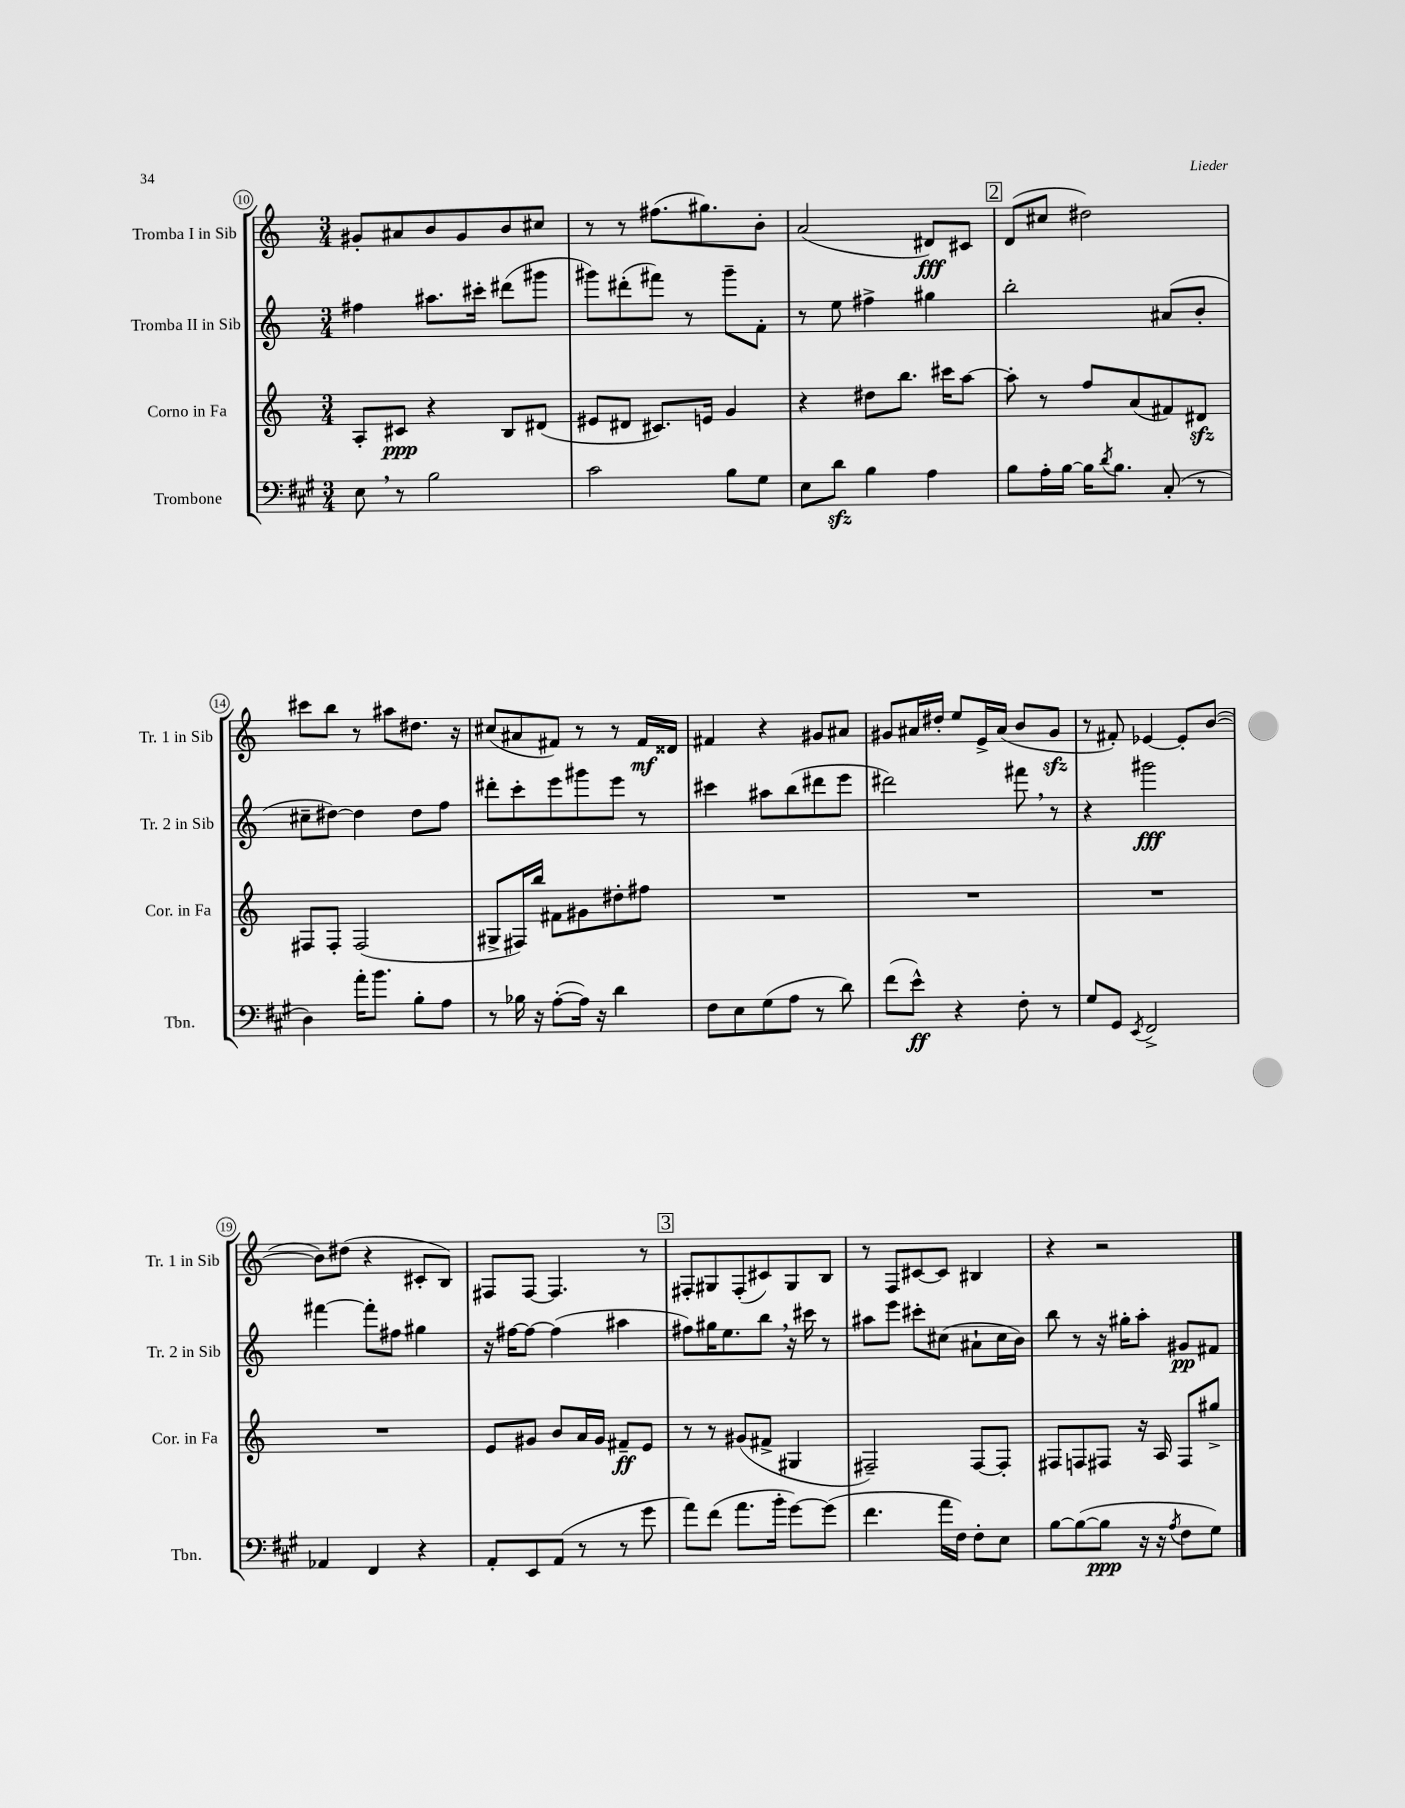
<<
\new StaffGroup <<
\new Staff = "s0" \with { instrumentName = "Tromba I in Sib" shortInstrumentName = "Tr. 1 in Sib" } {
    \clef treble \key c \major \numericTimeSignature \time 3/4
    gis'8-. ais'8 b'8 gis'8 b'8 cis''8 |
    r8 r8 fis''8.( gis''8.) b'8-. |
    a'2( dis'8\fff) cis'8 |
    \mark \markup { \box "2" } d'8( cis''8 dis''2) |
    cis'''8 b''8 r8 ais''8 dis''8. r16 |
    cis''8( ais'8 fis'8) r8 r8 fis'16\mf disis'16 |
    fis'4 r4 gis'8 ais'8 |
    gis'8 ais'16 dis''16-. e''8 e'16-> ais'16( b'8 gis'8\sfz |
    r8 fis'8-.) ees'4~ ees'8-. b'8~( |
    b'8) dis''8( r4 cis'8-. b8) |
    fis8 fis8~ fis4. r8 |
    \mark \markup { \box "3" } fis8-. gis8 fis8-.( cis'8) gis8 b8 |
    r8 f8 cis'8~ cis'8 bis4 |
    r4 r2 \bar "|." |
}
\new Staff = "s1" \with { instrumentName = "Tromba II in Sib" shortInstrumentName = "Tr. 2 in Sib" } {
    \clef treble \key c \major \numericTimeSignature \time 3/4
    fis''4 ais''8. cis'''16-. dis'''8( gis'''8 |
    gis'''8) dis'''8-.( fis'''8) r8 gis'''8-- f'8-. |
    r8 e''8 fis''4-> gis''4 |
    \mark \markup { \box "2" } b''2-. ais'8( b'8-. |
    cis''8-- dis''8~) dis''4 dis''8 f''8 |
    dis'''8-. c'''8-. e'''8 gis'''8 e'''8 r8 |
    cis'''4 ais''8 b''8( dis'''8 e'''8 |
    dis'''2) fis'''8 \breathe r8 |
    r4 gis'''2\fff |
    fis'''4~ fis'''8-. fis''8 gis''4 |
    r16 fis''16~ fis''8~ fis''4( ais''4 |
    \mark \markup { \box "3" } fis''8) gis''16 e''8. b''8 \breathe r16 cis'''16 r8 |
    ais''8 e'''8 cis'''8-. cis''8( ais'8-! cis''16 b'16) |
    b''8 r8 r16 gis''16-. a''8-. gis'8\pp fis'8 \bar "|." |
}
\new Staff = "s2" \with { instrumentName = "Corno in Fa" shortInstrumentName = "Cor. in Fa" } {
    \clef treble \key c \major \numericTimeSignature \time 3/4
    a8-. cis'8\ppp r4 b8 dis'8( |
    eis'8 dis'8 cis'8.) e'16 g'4 |
    r4 dis''8 b''8. cis'''16 a''8~ |
    \mark \markup { \box "2" } a''8-. r8 f''8 a'8( fis'8) dis'8\sfz |
    fis8 fis8-. fis2( |
    gis8-> fis16) b''16 fis'8 gis'8 dis''8-. fis''8 |
    R2. |
    R2. |
    R2. |
    R2. |
    e'8 gis'8 b'8 a'16 gis'16 fis'8--\ff e'8 |
    \mark \markup { \box "3" } r8 r8 gis'8( fis'8-> gis4 |
    fis2--) fis8~ fis8-. |
    fis8 f8 fis8 r16 a16 fis8 gis''8-> \bar "|." |
}
\new Staff = "s3" \with { instrumentName = "Trombone" shortInstrumentName = "Tbn." } {
    \clef bass \key a \major \numericTimeSignature \time 3/4
    e8 \breathe r8 b2 |
    cis'2 b8 gis8 |
    e8 d'8\sfz b4 a4 |
    \mark \markup { \box "2" } b8 a16-. b16~ b16 \acciaccatura { d'8 } b8. cis8-.( r8 |
    d4) a'16-. b'8. b8-. a8 |
    r8 bes16 r16 a8~-.( a16) r16 d'4 |
    fis8 e8 gis8( a8 r8 d'8) |
    fis'8( e'8-^\ff) r4 fis8-. r8 |
    gis8 gis,8 \acciaccatura { e,8 } fis,2-> |
    aes,4 fis,4 r4 |
    a,8-. e,8 a,8( r8 r8 gis'8 |
    \mark \markup { \box "3" } a'8) fis'8( a'8. b'16-. gis'8~) gis'8( |
    fis'4. a'16 fis16) fis8-. e8 |
    b8~ b8~( b8\ppp r16 r16 \acciaccatura { a8 } fis8 gis8) \bar "|." |
}
>>
>>
\layout { \context { \Score currentBarNumber = #10 \override BarNumber.stencil = #(make-stencil-circler 0.1 0.3 ly:text-interface::print) } }
